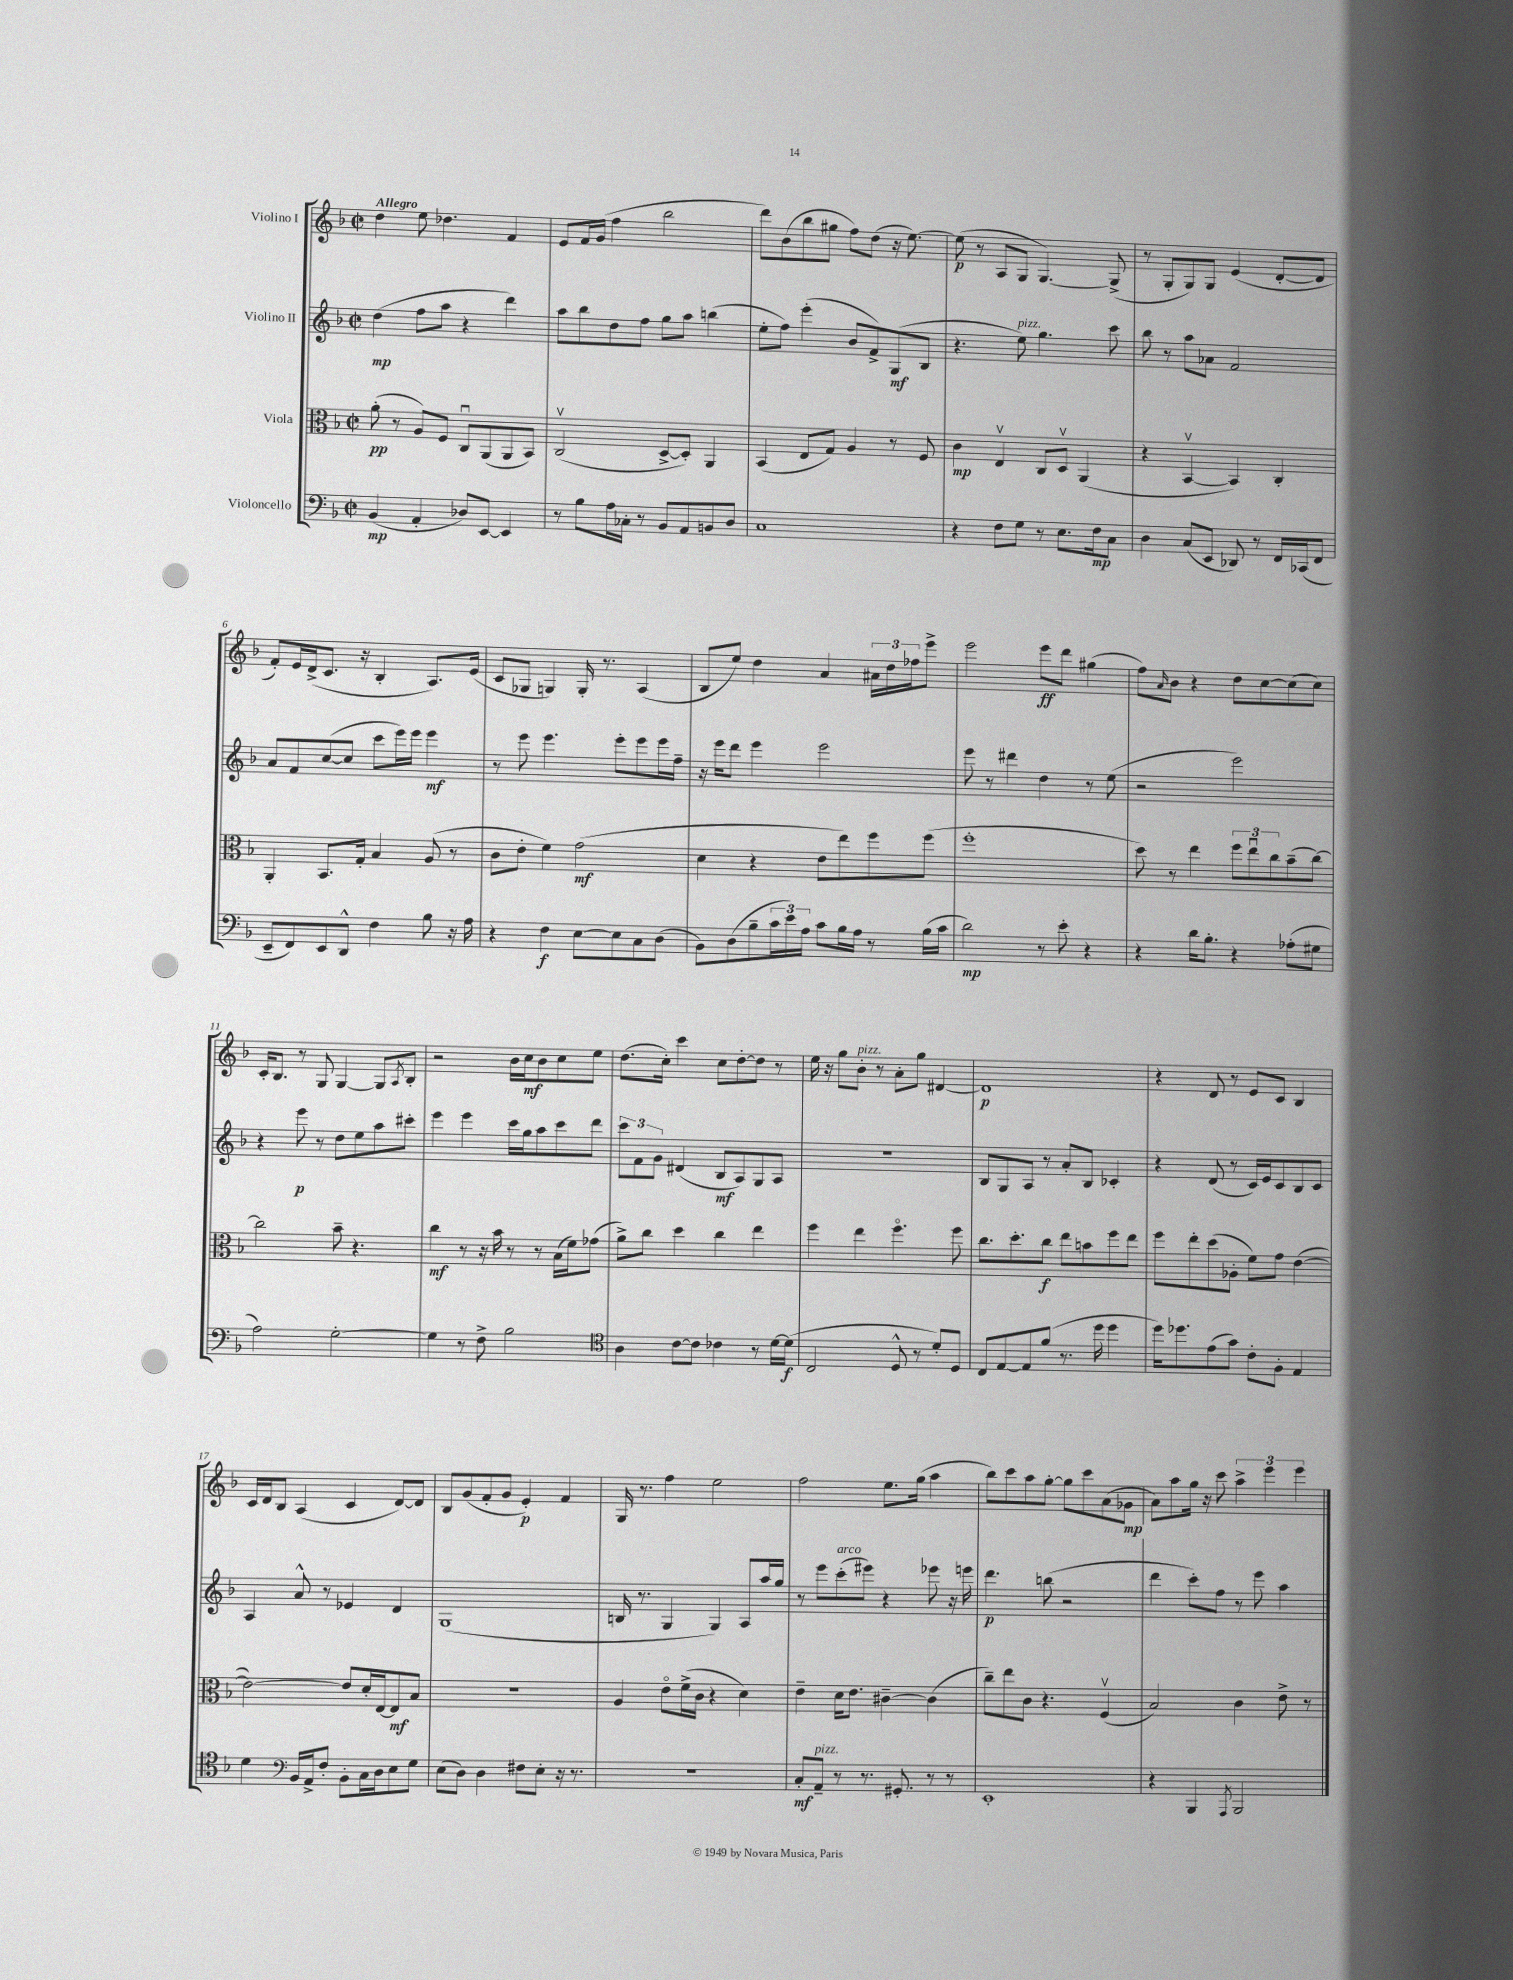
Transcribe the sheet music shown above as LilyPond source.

<<
\new StaffGroup <<
\new Staff = "s0" \with { instrumentName = "Violino I" } {
    \clef treble \key f \major \defaultTimeSignature \time 2/2 \tempo "Allegro"
    d''4 e''8 des''4. f'4 |
    e'8 f'16 g'16( f''4 bes''2 |
    d'''8) bes'8( bes''8 gis''8 f''8) d''8( r16 e''8.~) |
    e''8\p( r8 a8 g8 g4.~) g8->( |
    r8 g8-. g8) g8 e'4( d'8~-. d'8 |
    f'8-.) e'16 d'16->( c'8. r16 bes4-. a8.) e'16( |
    c'8 ges8 g4) g16-. r8. a4( |
    bes8 e''8) d''4 a'4 \tuplet 3/2 { ais'16 d''16 fes''16 } e'''8-> |
    e'''2 e'''8\ff d'''8 gis''4( |
    f''8) \grace { a'16 } bes'8 r4 d''8 c''8~ c''8( c''8) |
    c'16-. bes8. r8 g8 g4~ g8 \acciaccatura { a8 } bes8-. |
    r2 bes'16 c''16\mf bes'8 c''8 e''8 |
    d''8.( c''16-.) c'''4 c''8 d''8~-. d''8 r8 |
    e''16 r16 g''8 bes'8-.^\markup { \italic "pizz." } r8 a'8-. g''8 dis'4~ |
    dis'1\p |
    r4 d'8 r8 e'8 c'8 bes4 |
    c'16 d'16 bes8 a4( c'4 d'8~) d'8 |
    bes8 g'8( f'8-. g'8 e'4-.\p) f'4 |
    g16 r8. f''4 e''2 |
    f''2 e''8. g''16( a''4 |
    bes''8) c'''8 a''8 g''8~-. g''8 c'''8 a'8( ges'8\mp |
    a'8) a''8 g''16 r16 c'''8 \tuplet 3/2 { a''4-> e'''4 e'''4 } \bar "|." |
}
\new Staff = "s1" \with { instrumentName = "Violino II" } {
    \clef treble \key f \major \defaultTimeSignature \time 2/2
    d''4\mp( f''8 a''8 r4 d'''4) |
    a''8 bes''8 d''8 f''8 g''8 a''8 b''4( |
    e''8-. f''8) e'''4-.( bes'8 f'8->) g8\mf( bes8 |
    r4. e''8^\markup { \italic "pizz." }) g''4. c'''8 |
    bes''8 r8 a''8 aes'8 f'2 |
    a'8 f'8 c''8~( c''8 c'''8 e'''16) e'''16 e'''4\mf |
    r8 e'''8 e'''4. e'''8-. e'''8 e'''16 f''16-- |
    r16 e'''16 d'''8 e'''4 e'''2 |
    e'''8 r8 dis'''4 d''4 r8 e''8( |
    r2 e'''2) |
    r4 e'''8\p r8 d''8 e''8 a''8 cis'''8-. |
    e'''4 e'''4 c'''16 g''16 a''8 c'''8 d'''8 |
    \tuplet 3/2 { c'''8 f'8 g'8 } dis'4( bes8\mf a8) g8 a8 |
    r1 |
    bes8 g8 a8 r8 a'8-. bes8 ces'4-. |
    r4 d'8( r8 c'16) e'16 c'8 bes8 c'8 |
    a4 a'8-^ r8 ees'4 d'4 |
    g1( |
    b16 r8. g4 g4) a8 a''16 g''16 |
    r8 e'''8 c'''8-.^\markup { \italic "arco" }( eis'''8) r4 ees'''8 r16 e'''16 |
    d'''4.\p b''8( r2 |
    d'''4 c'''8-.) f''8 r8 e'''8 a''4 \bar "|." |
}
\new Staff = "s2" \with { instrumentName = "Viola" } {
    \clef alto \key f \major \defaultTimeSignature \time 2/2
    a'8-.\pp( r8 a8) f8 c8\downbow a,8( a,8 bes,8) |
    c2\upbow( d8~-> d8-.) a,4 |
    bes,4( e8 g8) a4 r8 f8 |
    c'4\mp e4\upbow c8 d8\upbow a,4( |
    r4 bes,4~\upbow bes,4) c4-. |
    a,4-. bes,8. g16-. bes4 a8( r8 |
    c'8 e'8-. f'4) g'2\mf( |
    d'4 r4 e'8 e''8) f''8 f''8( |
    f''1-. |
    d''8) r8 e''4 \tuplet 3/2 { f''8 e''8\downbow c''8 } bes'8--( c''8~) |
    c''2 bes'8-- r4. |
    c''4\mf r8 r16 bes'16 r8 r8 bes16( f'16) ges'8( |
    a'8->) c''8 d''4 c''4 e''4 |
    f''4 e''4 f''4.\flageolet f''8 |
    c''8. d''8.-. c''8\f e''8 b'8 f''8 e''8 |
    f''8 e''8-. d''8( aes8-. f'8) g'8 e'4~( |
    e'2~) e'8 d'16-. e16~ e8\mf bes8 |
    r1 |
    a4 e'8\flageolet f'16->( c'16 r4 d'4) |
    e'4-- d'16 e'8. cis'4~-- cis'4( |
    c''8--) e''8 c'8 r4. f4\upbow( |
    bes2) c'4 e'8-> r8 \bar "|." |
}
\new Staff = "s3" \with { instrumentName = "Violoncello" } {
    \clef bass \key f \major \defaultTimeSignature \time 2/2
    bes,4\mp( a,4-. des8) e,8~ e,4 |
    r8 bes8 a16 ces16-. r8 bes,8 a,8 b,8 d8 |
    c1 |
    r4 f8 g8 r8 e8. f16\mp c8 |
    d4 c8( e,8 des,8) r8 f,16 ces,16( f,8 |
    e,8-- f,8) e,8 d,8-^ f4 bes8 r16 a16 |
    r4 f4\f e8~ e8 c8 d8( |
    bes,8) d8( bes8-- \tuplet 3/2 { c'16 e'16) a16 } c'8 bes16 a16 r8 bes16( c'16 |
    d'2\mp) r8 e'8-. r4 |
    r4 d'16 bes8.-. r4 aes8-.( gis8 |
    a2) g2~-. |
    g4 r8 f8-> bes2 |
    \clef tenor a4 c'8~ c'8 ces'4 r8 d'16~ d'16\f( |
    c2 d8-^ r8 d'8-.) d8 |
    c8 e8~ e8 f'8( r8. d''16 d''4 |
    d''16) des''8. e'8( g'8) c'8-. f8-. e4 |
    d'4 \clef bass bes,16 a,16-> f8-. bes,8-. c16 d16 e8 g8 |
    e8( d8) d4 fis8 e8-. r16 r8. |
    R1 |
    c8-.\mf a,8--^\markup { \italic "pizz." } r8 r8. gis,8.-. r8 r8 |
    e,1-. |
    r4 bes,,4 \acciaccatura { a,,8 } bes,,2 \bar "|." |
}
>>
>>
